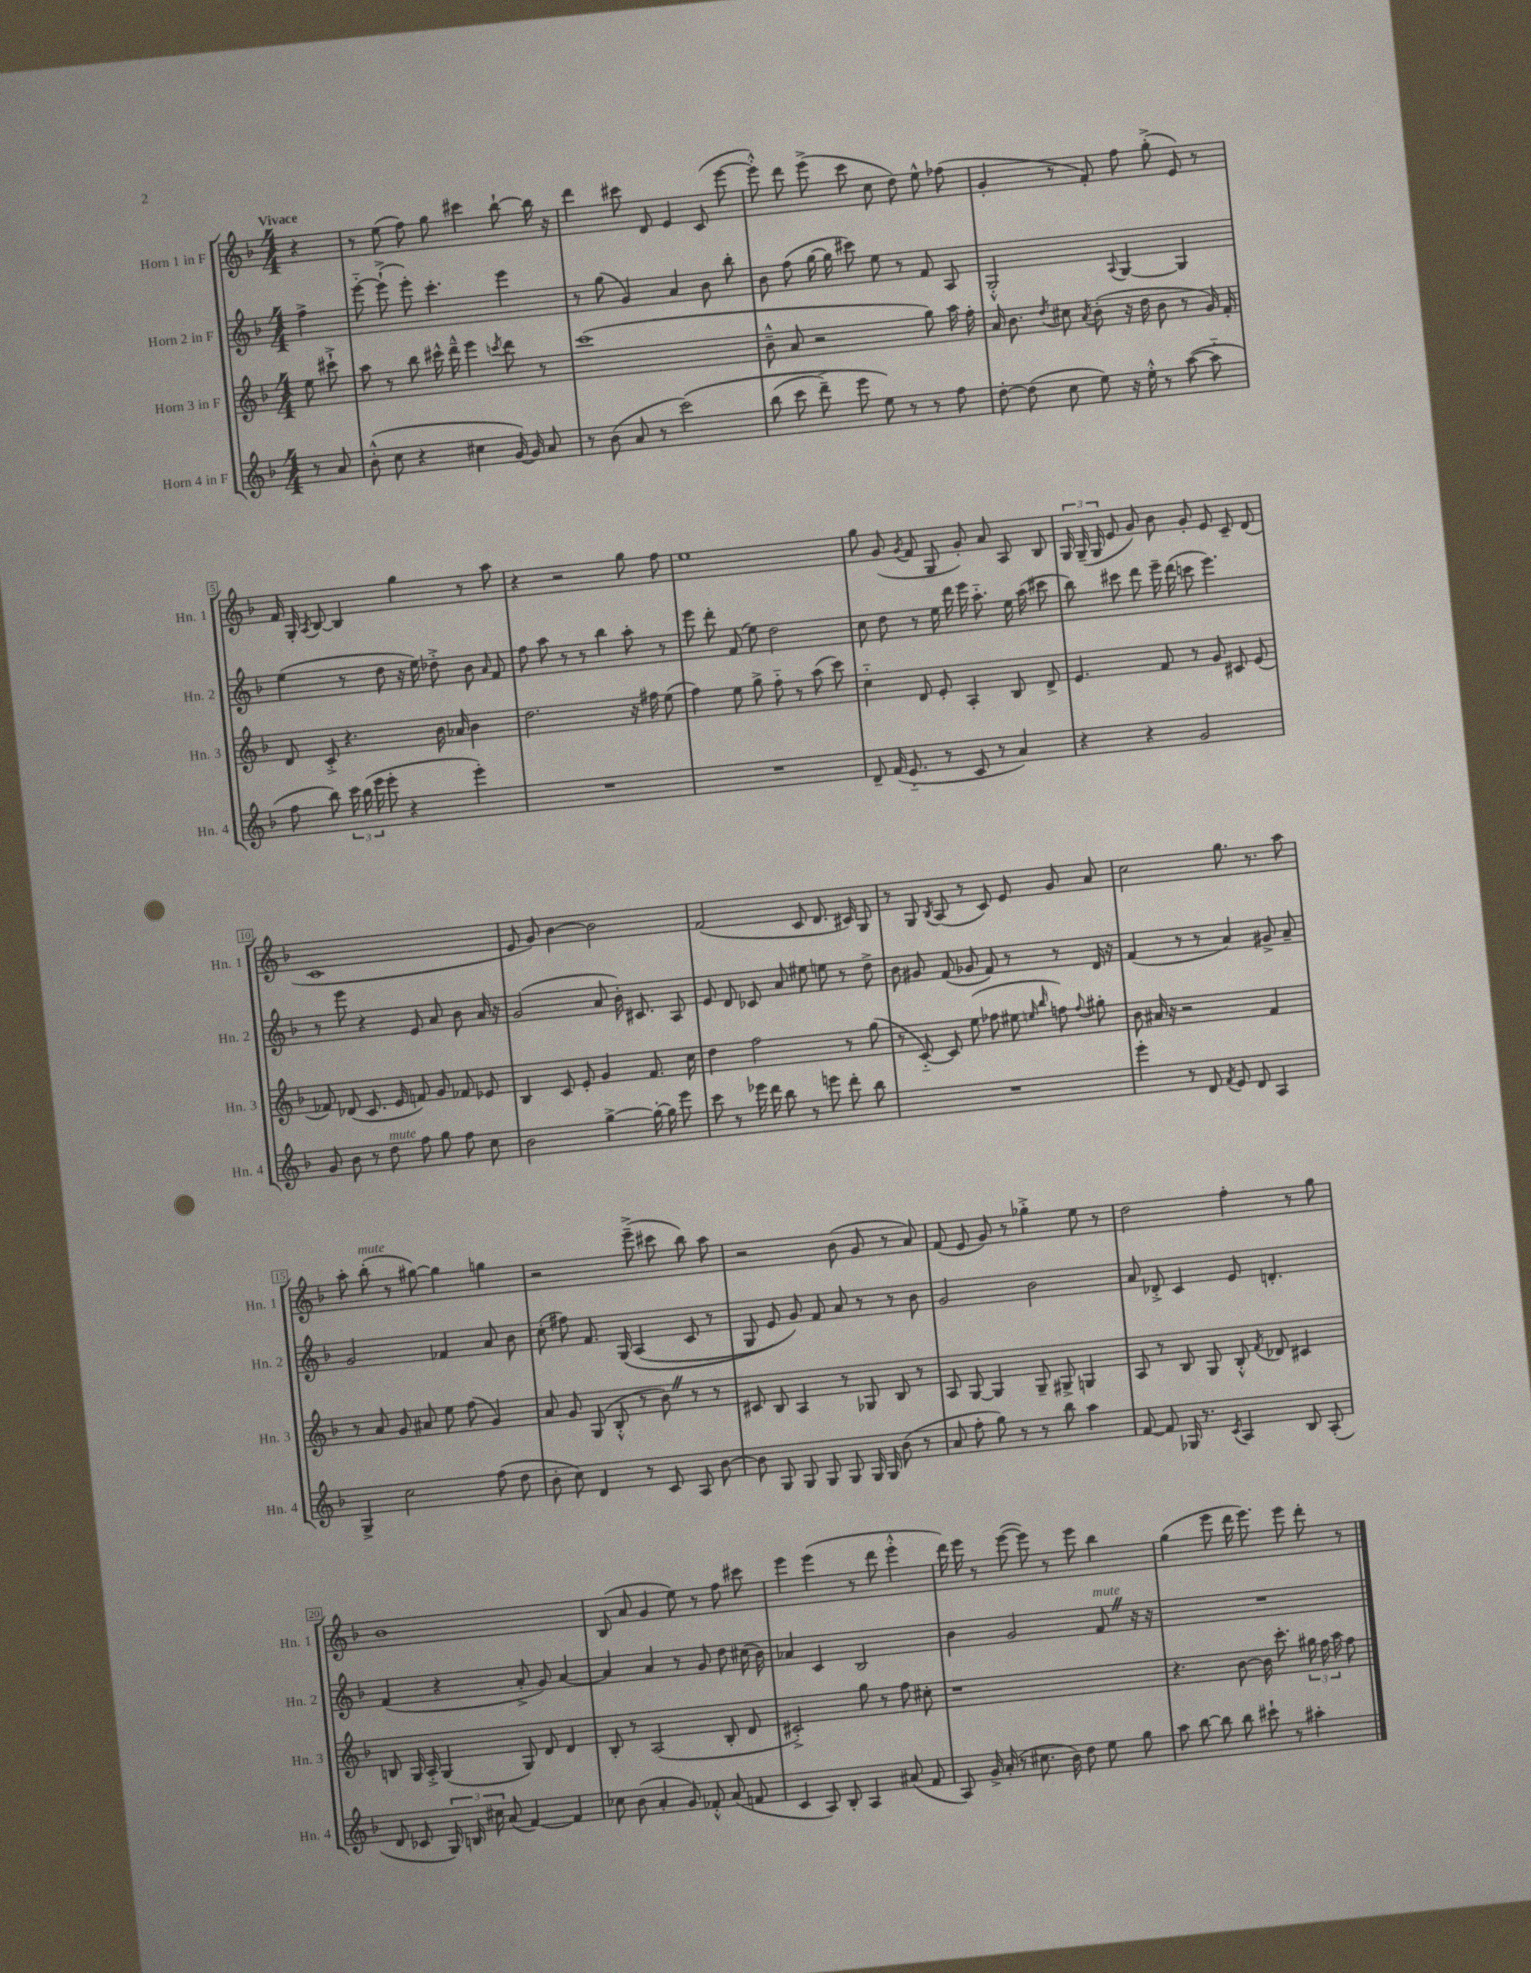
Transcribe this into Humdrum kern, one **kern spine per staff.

**kern	**kern	**kern	**kern
*part4	*part3	*part2	*part1
*staff4	*staff3	*staff2	*staff1
*I"Horn 4 in F	*I"Horn 3 in F	*I"Horn 2 in F	*I"Horn 1 in F
*I'Hn. 4	*I'Hn. 3	*I'Hn. 2	*I'Hn. 1
*clefG2	*clefG2	*clefG2	*clefG2
*k[b-]	*k[b-]	*k[b-]	*k[b-]
*M4/4	*M4/4	*M4/4	*M4/4
=	=	=	=
!	!	!	!LO:TX:a:B:t=Vivace
8r	8ee\	4ff^\	4r
8a/	8ccc#X`^\	.	.
=1	=1	=1	=1
(8b-'^^\	8aa\	[8eee\	8r
8cc\	8r	(8eee`^\]	(8ee\
4r	8bb-\	8eee'\)	8ff\)
.	16ccc#X^^\	4.ccc'\	8gg\
.	16ddd~^^\	.	.
4cc#X\	4eee\	.	4ccc#X\
.	8qcccn/	.	.
[16g/)	8ddd\	4eee\	[8bb-`\
16g/]	.	.	.
8a/	8r	.	16bb-\]
.	.	.	16r
=2	=2	=2	=2
8r	(1ccc	8r	4ddd\
(8b-\	.	(8gg\	.
8a/	.	4g/)	8ccc#X\
8r	.	.	8d/
(2ccc\)	.	4a/	4e/
.	.	8b-\	(8c/
.	.	8bb-'\	[8eee\
=3	=3	=3	=3
(8bb-\	8b-~^^\	8b-\	8eee'^^\])
8ccc\	8a/	(8ff\	8ddd\
8ddd~^\)	2r	[16gg\	(8eee^\
.	.	16gg\]	.
8eee\	.	8ccc#X\)	8ccc\
8ee\)	.	8ee\	8cc\
8r	.	8r	8dd\)
8r	8gg\)	8f/	8ee^^\
8ff\	16aa\	8A/	(8ff-X\
.	16ff'\	.	.
=4	=4	=4	=4
[8dd'\	16a/	2G'^^/	4g'/
.	8.b-\	.	.
(8dd\]	.	.	.
.	8qdd/	.	.
8cc\	8cc#X\	.	8r
.	8qa/	.	.
8ee\)	(8b-'\	.	8f'/)
.	.	8qqA/	.
16r	16r	[4G/	8ff\
16ee'^^\	16dd\	.	.
8r	8b-\	.	(8gg'^\
([8aa\	8r	4G/]	8e/)
8aa\]	16g/)	.	8r
.	16f'/	.	.
!!LO:LB:g=z
=5	=5	=5	=5
8ff\	8d/	(4ee\	16f/
.	.	.	16G'/
.	.	.	8qA/
8bb-\)	8c'^/	.	[8B-/
24ccc\	4.r	8r	4B-/]
(24bb-\	.	.	.
24eee\	.	.	.
8eee'\	.	8dd\	.
4r	.	16r	4gg\
.	.	16ee\)	.
.	16b-\	8dd-X'^\	.
.	16a-X/	.	.
4eee'\)	4b-\	8b-\	8r
.	.	16qqa/	.
.	.	8f/	8aa\
=6	=6	=6	=6
1r	2.dd\	8ff\	4r
.	.	8aa\	.
.	.	8r	2r
.	.	8r	.
.	.	4bb-\	.
.	16r	8aa'\	8gg\
.	16ff#X\	.	.
.	(8ee\	8r	8ff\
=7	=7	=7	=7
1r	4ff\)	8eee\	1ee
.	.	8ddd'\	.
.	8ee\	(8f/	.
.	8gg^\	8ee\)	.
.	8ff\	2dd\	.
.	8r	.	.
.	(8aa\	.	.
.	8ccc\)	.	.
=8	=8	=8	=8
8d~/	4cc\	8cc\	8gg\
(16f/	.	8dd\	(8g/
8.e/	.	.	.
.	.	.	8qg/
.	8d/	8r	8f/
8r	8e'/	16ee\	8G/
.	.	16ddd\	.
8c/	4A'/	16eee\	8g'/)
.	.	8.aa\	.
8r	.	.	8a/
4a/)	8B-/	16ee\	8A/
.	.	(16aa\	.
.	8d^/	8ccc#X\	8B-/
=9	=9	=9	=9
4r	4.e/	8bb-\)	24G/
.	.	.	(24G~/
.	.	.	24G/
.	.	8ccc#X\	8e/
4r	.	8ddd\	8g/)
.	8f/	16eee~\	8b-\
.	.	(16ddd\	.
2g/	8r	8cccn\	8g'/
.	8g/	4.eee\)	8e/
.	8c#X/	.	8c~/
.	(8e/	.	(8d/
!!LO:LB:g=z
=10	=10	=10	=10
8g/	8f-X/)	8r	1c
8b-\	(8d-X/	8eee\	.
8r	8.c/	4r	.
!LO:TX:a:i:t=mute	!	!	!
8dd\	.	.	.
.	16e/	.	.
8ff\	8fn/)	8e/	.
8gg\	8g/	8a/	.
8ff\	8f-X/	8b-\	.
8cc\	8e-X/	16a/	.
.	.	16r	.
=11	=11	=11	=11
2b-\	4B-/	(2g/	8e/
.	.	.	8g/)
.	8c/	.	[4b-\
.	8e'/	.	.
[4gg^\	4g/	8a/	2b-\]
.	.	16b-'\)	.
.	.	8.c#X/	.
16gg'\_	8.f/	.	.
16gg\]	.	.	.
8eee\	.	8A/	.
.	16cc\	.	.
=12	=12	=12	=12
8ccc\	4dd\	8e/	(2f/
8r	.	8d/	.
16eee-X\	2ff\	8c-X/	.
16ddd\	.	.	.
8bb-\	.	8a/	.
8r	.	8ee#X\	8c/
8eeen\	.	8een\	8.d/
8ddd'\	8r	8r	.
.	.	.	16c#X/)
8bb-\	(8gg\	8dd^\	8G/
=13	=13	=13	=13
1r	8r	8b-\	8r
.	[8c/)	8g#X/	8G/
.	.	.	8qB-/
.	8c/]	(8f/	(8A/
.	(8ee\	8g-X/	8r
.	8ff-X\	8f/)	8c/)
.	8ee#X\	8r	8e/
.	16qqeen/	.	.
.	16qqbb-/	.	.
.	8ffn\)	8r	8g/
.	8qqff/	.	.
.	8gg#X'\	16d/	8a/
.	.	16r	.
=14	=14	=14	=14
4eee'\	8b-\	(4f/	2cc\
.	16a#X/	.	.
.	16r	.	.
8r	2r	8r	.
8d/	.	8r	.
8qf/	.	.	.
8e/	.	4a/)	8.gg\
8d/	.	.	.
.	.	.	8.r
4A/	4f/	8g#X^/	.
.	.	8a~/	8aa\
!!LO:LB:g=z
=15	=15	=15	=15
4G^/	8r	2g/	8aa'\
!	!	!	!LO:TX:a:i:t=mute
.	8a/	.	(8bb-'\
2cc\	8g/	.	8r
.	8a#X/	.	[8gg#X\)
.	8ee\	4f-X/	4gg#\]
.	(8ff\	.	.
(8ff\	4g/)	8a/	4ggn\
8dd\	.	8b-\	.
=16	=16	=16	=16
8b-'\	8a/	(8cc'\	2r
8cc\)	8g/	8ff#X\)	.
4d/	(8G/	8.f/	.
.	8B-'^^/	.	.
.	.	(16G/	.
8r	8r	(4A/	(8eee~^\
8c/	8b-Z\)	.	8ccc#X\
8A/	8r	8c/	8bb-\)
[8b-\	8r	8r	8aa\
=17	=17	=17	=17
8b-\]	8c#X/	8G/	2r
8G/	8B-/	8e/)	.
8G/	4A/	8g/)	.
8G/	.	8f/	.
8G/	8r	8a/	(8b-\
16G/	8G-X/	8r	8g/
16G/	.	.	.
(8b-\	8B-/	8r	8r
8r	8r	8b-\	8a/)
=18	=18	=18	=18
8a/	8A/	2g/	(8f/
8ff'\	[8G/	.	8e/
8gg\)	4G/]	.	8g/)
8r	.	.	8r
8r	8G~/	2b-\	4gg-X'^\
8bb-\	8G#X^/	.	.
4aa\	4Gn/	.	8ee\
.	.	.	8r
=19	=19	=19	=19
[8f/	8A/	8a/	2dd\
8f/]	8r	8d-X'^/	.
16G-X/	8B-/	4c/	.
8.r	.	.	.
.	8G/	.	.
8qc/	.	.	.
4A/	8B-'^^/	8e/	4ff'\
.	8qf/	.	.
.	8d-X/	4.dn'/	.
8B-/	4c#X/	.	8r
(8A'/	.	.	8gg\
!!LO:LB:g=z
=20	=20	=20	=20
8d/	8Bn/	(4f/	1b-
8c-X/	16G/	.	.
.	16A'^/	.	.
24G/)	(4G/	4r	.
24Bn/	.	.	.
24cc#X\	.	.	.
(8a/	.	.	.
[4f/)	8G/)	8a'^/	.
.	8d/	8g/)	.
4f/]	4d/	[4a/	.
=21	=21	=21	=21
8cc-X\	8B-'/	4a/]	(8B-/
(8b-\	8r	.	8a/
4a'/	(2A/	4a/	4g/
8g/)	.	8r	8ee\)
8f-X'^^/	.	8g/	8r
(8a/	8B-'/	8dd\	8ff\
8fn/	8d/	(16cc#X\	8ccc#X\
.	.	16b-\)	.
=22	=22	=22	=22
4c/	2c#X'^/)	4a-X/	4eee\
8A/)	.	4c/	(4eee\
8B-'/	.	.	.
4A/	8gg\	2B-/	8r
.	8r	.	8ddd\
(8a#X/	8ff\	.	4eee'^^\
8f/	8cc#X'\	.	.
=23	=23	=23	=23
8A/)	1r	4b-\	16ddd\)
.	.	.	16eee\
16g^/	.	.	8r
(16a'/	.	.	.
8r	.	2g/	([8eee\
8.cc#X\	.	.	8eee\])
.	.	.	8r
16b-\)	.	.	.
8dd\	.	.	8eee\
!	!	!LO:TX:a:i:t=mute	!
8ee\	.	8fZ/	4bb-\
8gg\	.	16r	.
.	.	16r	.
=24	=24	=24	=24
8aa\	4.r	1r	(4gg\
[8bb-\	.	.	.
8bb-\]	.	.	8eee\
8bb-\	[8b-\	.	16ddd\
.	.	.	8.eee\)
8ccc#X`\	16b-\]	.	.
.	8.ccc'\	.	.
8r	.	.	8eee\
4aa#X'\	24gg#X\	.	8ddd'\
.	24ff\	.	.
.	24aa\	.	.
.	8ff\	.	8r
==	==	==	==
*-	*-	*-	*-
